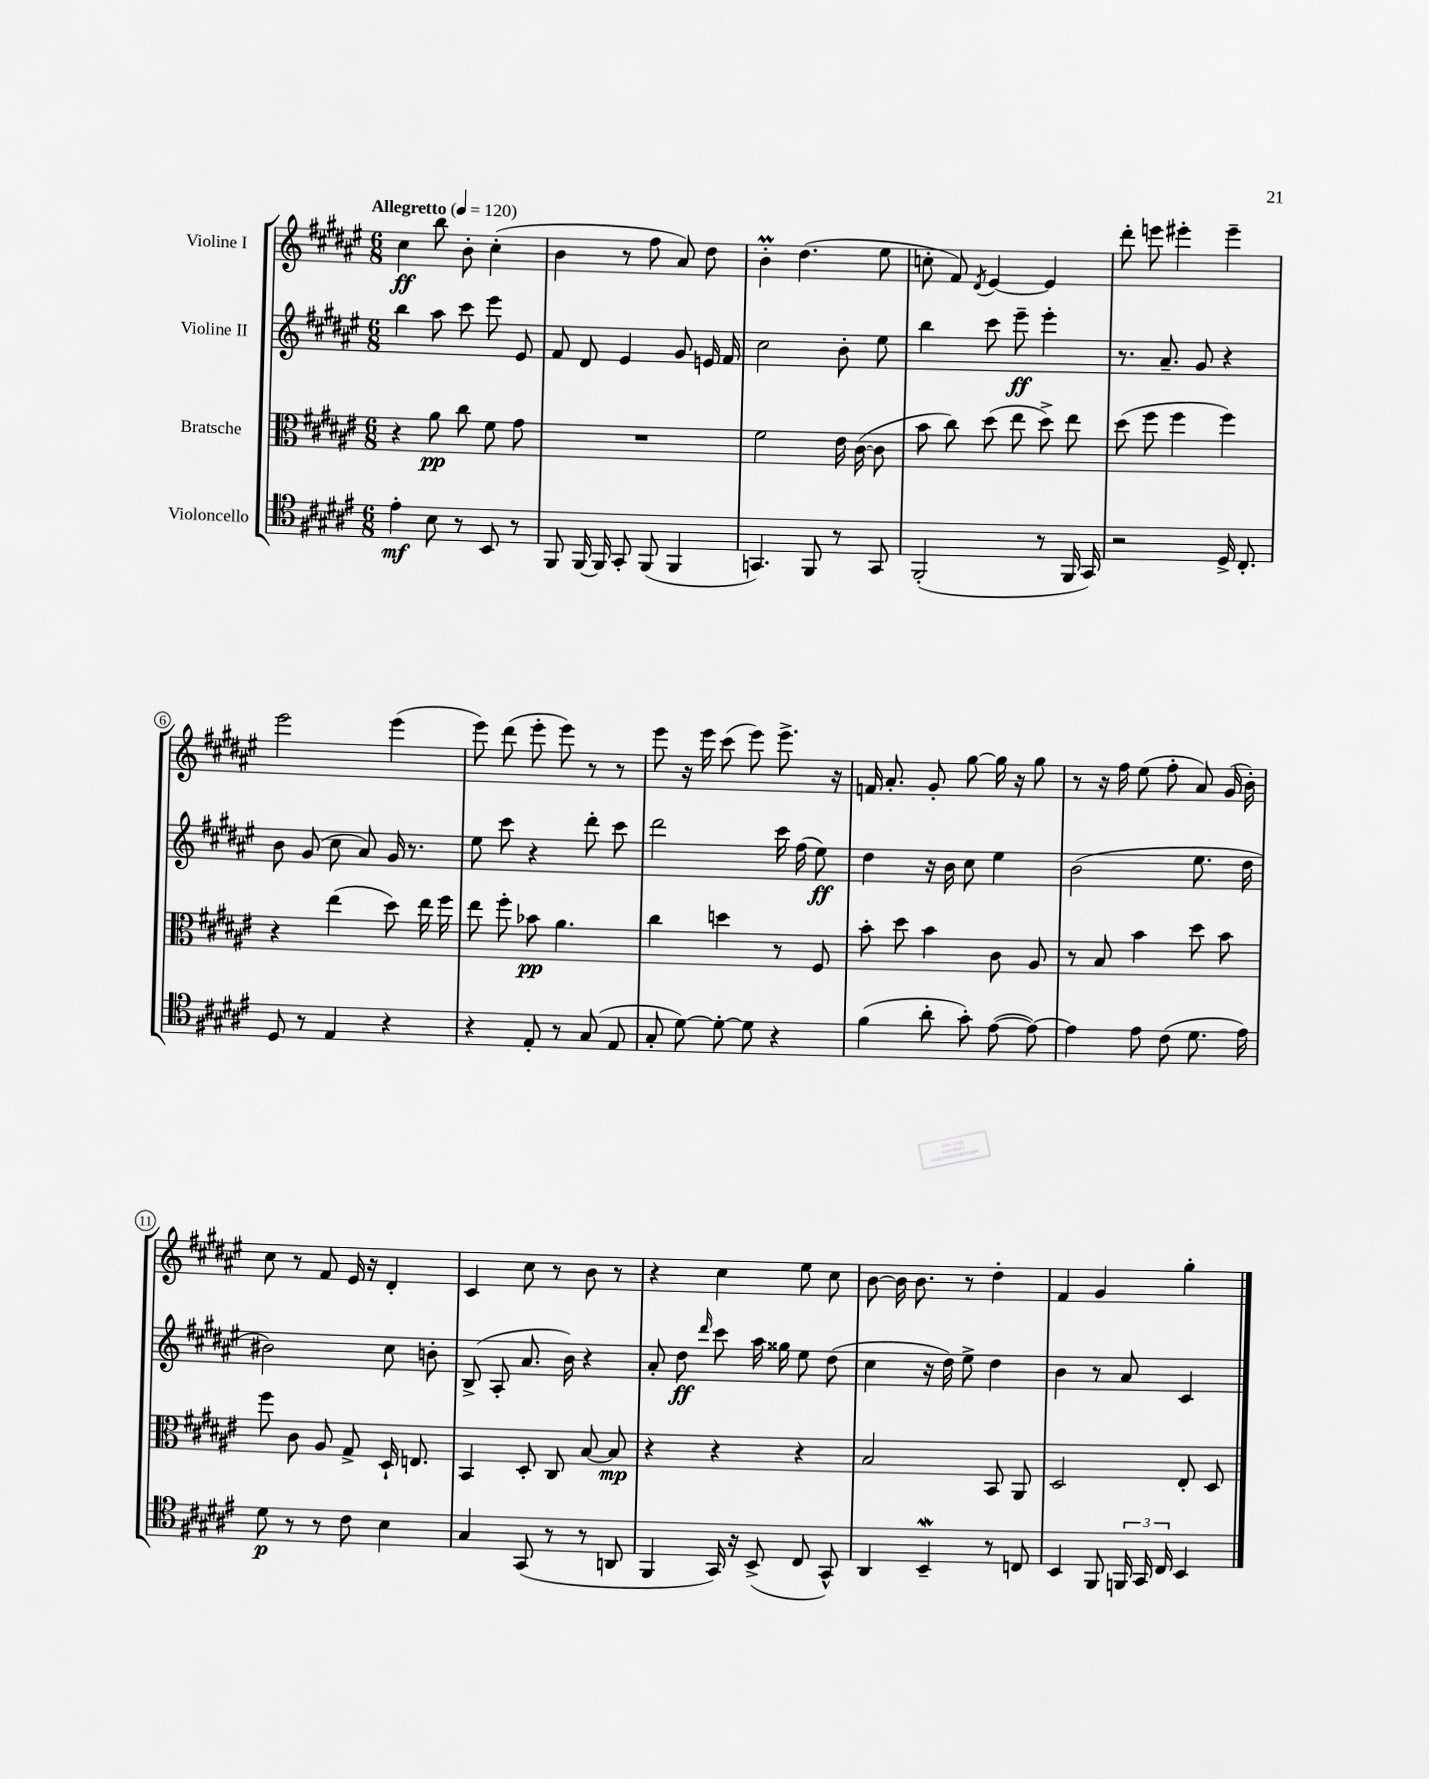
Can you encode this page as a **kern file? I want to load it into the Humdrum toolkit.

**kern	**dynam	**kern	**dynam	**kern	**dynam	**kern	**dynam
*part4	*part4	*part3	*part3	*part2	*part2	*part1	*part1
*staff4	*staff4	*staff3	*staff3	*staff2	*staff2	*staff1	*staff1
*I"Violoncello	*	*I"Bratsche	*	*I"Violine II	*	*I"Violine I	*
*clefC4	*	*clefC3	*	*clefG2	*	*clefG2	*
*k[f#c#g#d#a#e#]	*	*k[f#c#g#d#a#e#]	*	*k[f#c#g#d#a#e#]	*	*k[f#c#g#d#a#e#]	*
*M6/8	*	*M6/8	*	*M6/8	*	*M6/8	*
*MM120	*	*MM120	*	*MM120	*	*MM120	*
=1	=1	=1	=1	=1	=1	=1	=1
!	!	!	!	!	!	!LO:TX:a:B:t=Allegretto	!
4e#'\	mf	4r	.	4bb\	.	4cc#\	ff
8B\	.	8a#\	pp	8aa#\	.	8bb\	.
8r	.	8cc#\	.	8ccc#\	.	8b'\	.
8BB/	.	8f#\	.	8eee#\	.	(4cc#'\	.
8r	.	8g#\	.	8e#/	.	.	.
=2	=2	=2	=2	=2	=2	=2	=2
8FF#/	.	2.r	.	8f#/	.	4b\	.
[16FF#/	.	.	.	8d#/	.	.	.
16FF#/]	.	.	.	.	.	.	.
8GG#'/	.	.	.	4e#/	.	8r	.
(8FF#/	.	.	.	.	.	8ff#\	.
4FF#/	.	.	.	8g#/	.	8a#/)	.
.	.	.	.	16en/	.	8dd#\	.
.	.	.	.	16f#/	.	.	.
=3	=3	=3	=3	=3	=3	=3	=3
4.GGn/)	.	2f#\	.	2cc#\	.	4bM'\	.
.	.	.	.	.	.	(4.dd#\	.
8FF#/	.	.	.	.	.	.	.
8r	.	16e#\	.	8b'\	.	.	.
.	.	([16c#\	.	.	.	.	.
8GG/	.	8c#\]	.	8ee#\	.	8ee#\	.
=4	=4	=4	=4	=4	=4	=4	=4
(2FF#'/	.	8b\	.	4bb\	.	8ccn'\	.
.	.	8cc#\)	.	.	.	8f#/)	.
.	.	.	.	.	.	8qd#/	.
.	.	(8dd#\	.	8ccc#\	.	[4e#/	.
.	.	8ee#\	.	8eee#~\	ff	.	.
8r	.	8dd#^\)	.	4eee#'\	.	4e#/]	.
16FF#/	.	8ee#\	.	.	.	.	.
16GG#/)	.	.	.	.	.	.	.
=5	=5	=5	=5	=5	=5	=5	=5
2r	.	(8dd#\	.	8.r	.	8ddd#'\	.
.	.	8ff#\	.	.	.	8eeen\	.
.	.	.	.	8.a#~/	.	.	.
.	.	4ff#\	.	.	.	4eee#X'\	.
.	.	.	.	8g#/	.	.	.
16D#^/	.	4ff#\)	.	4r	.	4eee#~\	.
8.C#'/	.	.	.	.	.	.	.
!!LO:LB:g=z
=6	=6	=6	=6	=6	=6	=6	=6
8D#/	.	4r	.	8b\	.	2eee#\	.
8r	.	.	.	(8g#/	.	.	.
4E#/	.	(4ee#\	.	8cc#\	.	.	.
.	.	.	.	8a#/)	.	.	.
4r	.	8dd#\)	.	16g#/	.	(4eee#\	.
.	.	.	.	8.r	.	.	.
.	.	16ee#\	.	.	.	.	.
.	.	16ff#\	.	.	.	.	.
=7	=7	=7	=7	=7	=7	=7	=7
4r	.	8ee#\	.	8ee#\	.	8eee#\)	.
.	.	8ff#'\	.	8ccc#\	.	(8ddd#\	.
8E#'/	.	8b-X\	pp	4r	.	8eee#'\	.
8r	.	4.a#\	.	.	.	8eee#\)	.
(8G#/	.	.	.	8ddd#'\	.	8r	.
8E#/	.	.	.	8ccc#\	.	8r	.
=8	=8	=8	=8	=8	=8	=8	=8
8G#'/	.	4cc#\	.	2ddd#\	.	8eee#\	.
[8d#\)	.	.	.	.	.	16r	.
.	.	.	.	.	.	16eee#\	.
8d#'\_	.	4ddn\	.	.	.	(8ccc#\	.
8d#\]	.	.	.	.	.	8eee#\)	.
4r	.	8r	.	16ccc#\	.	8.eee#^\	.
.	.	.	.	(16ff#\	.	.	.
.	.	8F#/	.	8ee#\)	ff	.	.
.	.	.	.	.	.	16r	.
=9	=9	=9	=9	=9	=9	=9	=9
(4f#\	.	8b'\	.	4dd#\	.	16fn/	.
.	.	.	.	.	.	8.a#'/	.
.	.	8dd#\	.	.	.	.	.
8a#'\	.	4b\	.	16r	.	8g#'/	.
.	.	.	.	16b\	.	.	.
8g#'\)	.	.	.	8cc#\	.	[8gg#\	.
([8e#\	.	8c#\	.	4ee#\	.	16gg#\]	.
.	.	.	.	.	.	16r	.
8e#\_)	.	8A#/	.	.	.	8gg#\	.
=10	=10	=10	=10	=10	=10	=10	=10
4e#\]	.	8r	.	(2b\	.	8r	.
.	.	8B/	.	.	.	16r	.
.	.	.	.	.	.	16ff#\	.
8e#\	.	4b\	.	.	.	(8ee#\	.
(8c#\	.	.	.	.	.	8ff#'\	.
8.d#\	.	8dd#\	.	8.ee#\	.	8a#/)	.
.	.	8b\	.	.	.	(16g#/	.
16e#\)	.	.	.	16dd#\	.	16b'\)	.
!!LO:LB:g=z
=11	=11	=11	=11	=11	=11	=11	=11
8d#\	p	8ff#\	.	2b#X\)	.	8cc#\	.
8r	.	8c#\	.	.	.	8r	.
8r	.	8A#/	.	.	.	8f#/	.
8c#\	.	8G#^/	.	.	.	16e#/	.
.	.	.	.	.	.	16r	.
4B\	.	16D#`/	.	8cc#\	.	4d#'/	.
.	.	8.En/	.	.	.	.	.
.	.	.	.	8bn'\	.	.	.
=12	=12	=12	=12	=12	=12	=12	=12
4G#/	.	4BB/	.	(8B^/	.	4c#/	.
.	.	.	.	8A#'/	.	.	.
(8GG#/	.	8D#'/	.	8.a#/	.	8cc#\	.
8r	.	8C#/	.	.	.	8r	.
.	.	.	.	16b\)	.	.	.
8r	.	[8B/	.	4r	.	8b\	.
8AAn/	.	8B/]	mp	.	.	8r	.
=13	=13	=13	=13	=13	=13	=13	=13
4FF#/	.	4r	.	8a#'/	.	4r	.
.	.	.	.	8dd#\	ff	.	.
.	.	.	.	16qqddd#/	.	.	.
16GG#/)	.	4r	.	8ccc#\	.	4cc#\	.
16r	.	.	.	.	.	.	.
(8BB^/	.	.	.	16aa#\	.	.	.
.	.	.	.	16gg##X\	.	.	.
8C#/	.	4r	.	8ee#\	.	8ee#\	.
8GG#^^/)	.	.	.	(8dd#\	.	8cc#\	.
=14	=14	=14	=14	=14	=14	=14	=14
4AA#/	.	2B/	.	4cc#\	.	[8b\	.
.	.	.	.	.	.	16b\]	.
.	.	.	.	.	.	8.b\	.
4BBw~/	.	.	.	16r	.	.	.
.	.	.	.	16dd#\)	.	.	.
.	.	.	.	8ee#^\	.	8r	.
8r	.	8BB/	.	4dd#\	.	4dd#'\	.
8Cn/	.	8AA#/	.	.	.	.	.
=15	=15	=15	=15	=15	=15	=15	=15
4BB/	.	2D#/	.	4b\	.	4f#/	.
8FF#/	.	.	.	8r	.	4g#/	.
24FFn/	.	.	.	8a#/	.	.	.
24GG#/	.	.	.	.	.	.	.
24C#/	.	.	.	.	.	.	.
4BB/	.	8E#'/	.	4c#/	.	4gg#'\	.
.	.	8D#/	.	.	.	.	.
==	==	==	==	==	==	==	==
*-	*-	*-	*-	*-	*-	*-	*-
